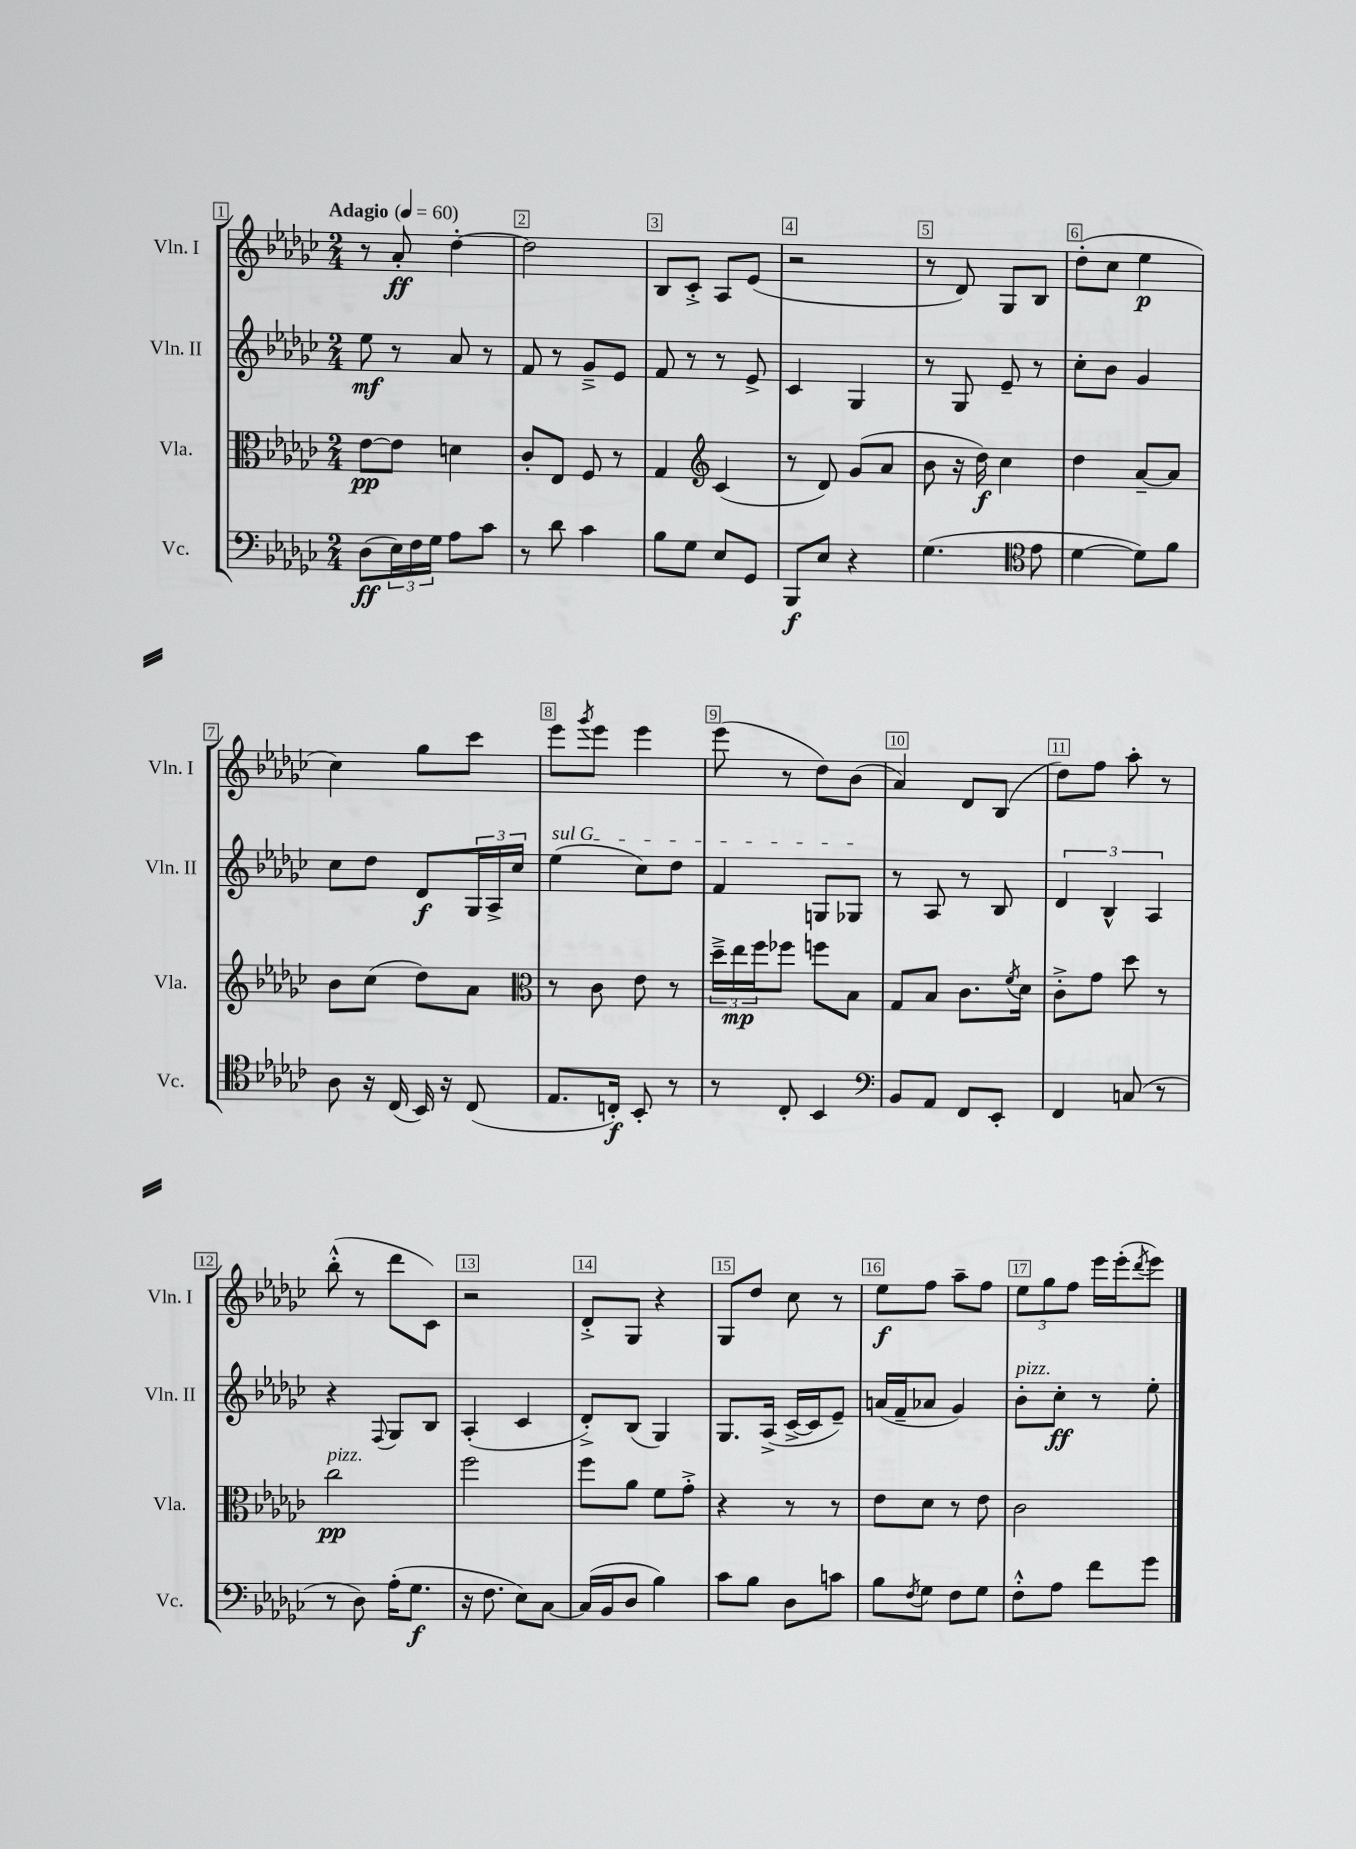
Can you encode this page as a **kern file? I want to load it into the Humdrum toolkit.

**kern	**kern	**kern	**kern
*staff4	*staff3	*staff2	*staff1
*clefF4	*clefC3	*clefG2	*clefG2
*k[b-e-a-d-g-c-]	*k[b-e-a-d-g-c-]	*k[b-e-a-d-g-c-]	*k[b-e-a-d-g-c-]
*M2/4	*M2/4	*M2/4	*M2/4
*MM60	*MM60	*MM60	*MM60
(8D-	[8e-	8ee-	8r
24E-)	8e-]	8r	8a-'
24F	.	.	.
24G-	.	.	.
8A-	4d	8a-	[4dd-'
8c-	.	8r	.
=	=	=	=
8r	8c-'	8f	2dd-]
8d-	8E-	8r	.
4c-	8F	8g-~^	.
.	8r	8e-	.
=	=	=	=
8B-	4G-	8f	8B-
8G-	.	8r	8c-'^
*	*clefG2	*	*
8E-	(4c-	8r	8A-
8GG-	.	8e-^	(8e-
=	=	=	=
8BBB-	8r	4c-	2r
8E-	8d-)	.	.
4r	(8g-	4G-	.
.	8a-	.	.
=	=	=	=
(4.G-	8b-	8r	8r
.	16r	8G-	8d-)
.	16dd-)	.	.
.	4cc-	8e-~	8G-
*clefC4	*	*	*
8e-	.	8r	8B-
=	=	=	=
[4d-	4dd-	8cc-'	(8dd-'
.	.	8b-	8cc-
8d-])	[8a-~	4g-	4ee-
8f	8a-]	.	.
=	=	=	=
8A-	8b-	8cc-	4cc-)
16r	(8cc-	8dd-	.
(16C-	.	.	.
16BB-)	8dd-)	8d-	8gg-
16r	.	.	.
(8C-	8a-	24G-	8ccc-
.	.	24A-^	.
.	.	24cc-	.
=	=	=	=
*	*clefC3	*	*
8.E-	8r	(4ee-	8eee-
.	.	.	8qggg-
.	8c-	.	8eee-
16C')	.	.	.
8BB-'	8e-	8cc-)	4eee-
8r	8r	8dd-	.
=	=	=	=
8r	24dd-~^	4f	(8eee-
.	24ee-	.	.
.	24ff	.	.
8C-'	8ff-	.	8r
4BB-	8ff	8G	8dd-)
.	8B-	8G-	(8b-
=	=	=	=
*clefF4	*	*	*
8BB-	8G-	8r	4a-)
8AA-	8B-	8A-	.
8FF	8.c-	8r	8d-
8EE-'	.	8B-	(8B-
.	8qf	.	.
.	16d-	.	.
=	=	=	=
4FF	8c-'^	6d-	8dd-)
.	8g-	.	8ff
.	.	6B-^^	.
(8C	8dd-	.	8aa-'
.	.	6A-	.
8r	8r	.	8r
=	=	=	=
8r	2cc-	4r	(8bb-'^^
8D-)	.	.	8r
.	.	8qqF	.
(16A-'	.	8G-	8ddd-
8.G-	.	.	.
.	.	8B-	8c-)
=	=	=	=
16r	2ff	(4A-'	2r
8.F	.	.	.
8E-)	.	4c-	.
[8C-	.	.	.
=	=	=	=
(16C-]	8ff	8d-'^)	8d-'^
16BB-	.	.	.
8D-	8a-	(8B-	8G-
4B-)	8f	4G-)	4r
.	8g-'^	.	.
=	=	=	=
8c-	4r	8.G-	8G-
8B-	.	.	8dd-
.	.	(16A-^	.
8D-	8r	[16c-^	8cc-
.	.	16c-]	.
8c	8r	8e-~)	8r
=	=	=	=
8B-	8e-	(16a	8ee-
.	.	16f~	.
8qF	.	.	.
8G-	8d-	8a-	8ff
8F	8r	4g-)	8aa-~
8G-	8e-	.	8ff
=	=	=	=
8F'^^	2c-	8b-'	12ee-
.	.	.	12gg-
8A-	.	8cc-'	.
.	.	.	12ff
8f	.	8r	16eee-
.	.	.	(16eee-'
.	.	.	8qddd-
8g-	.	8ee-'	8eee-)
==	==	==	==
*-	*-	*-	*-
